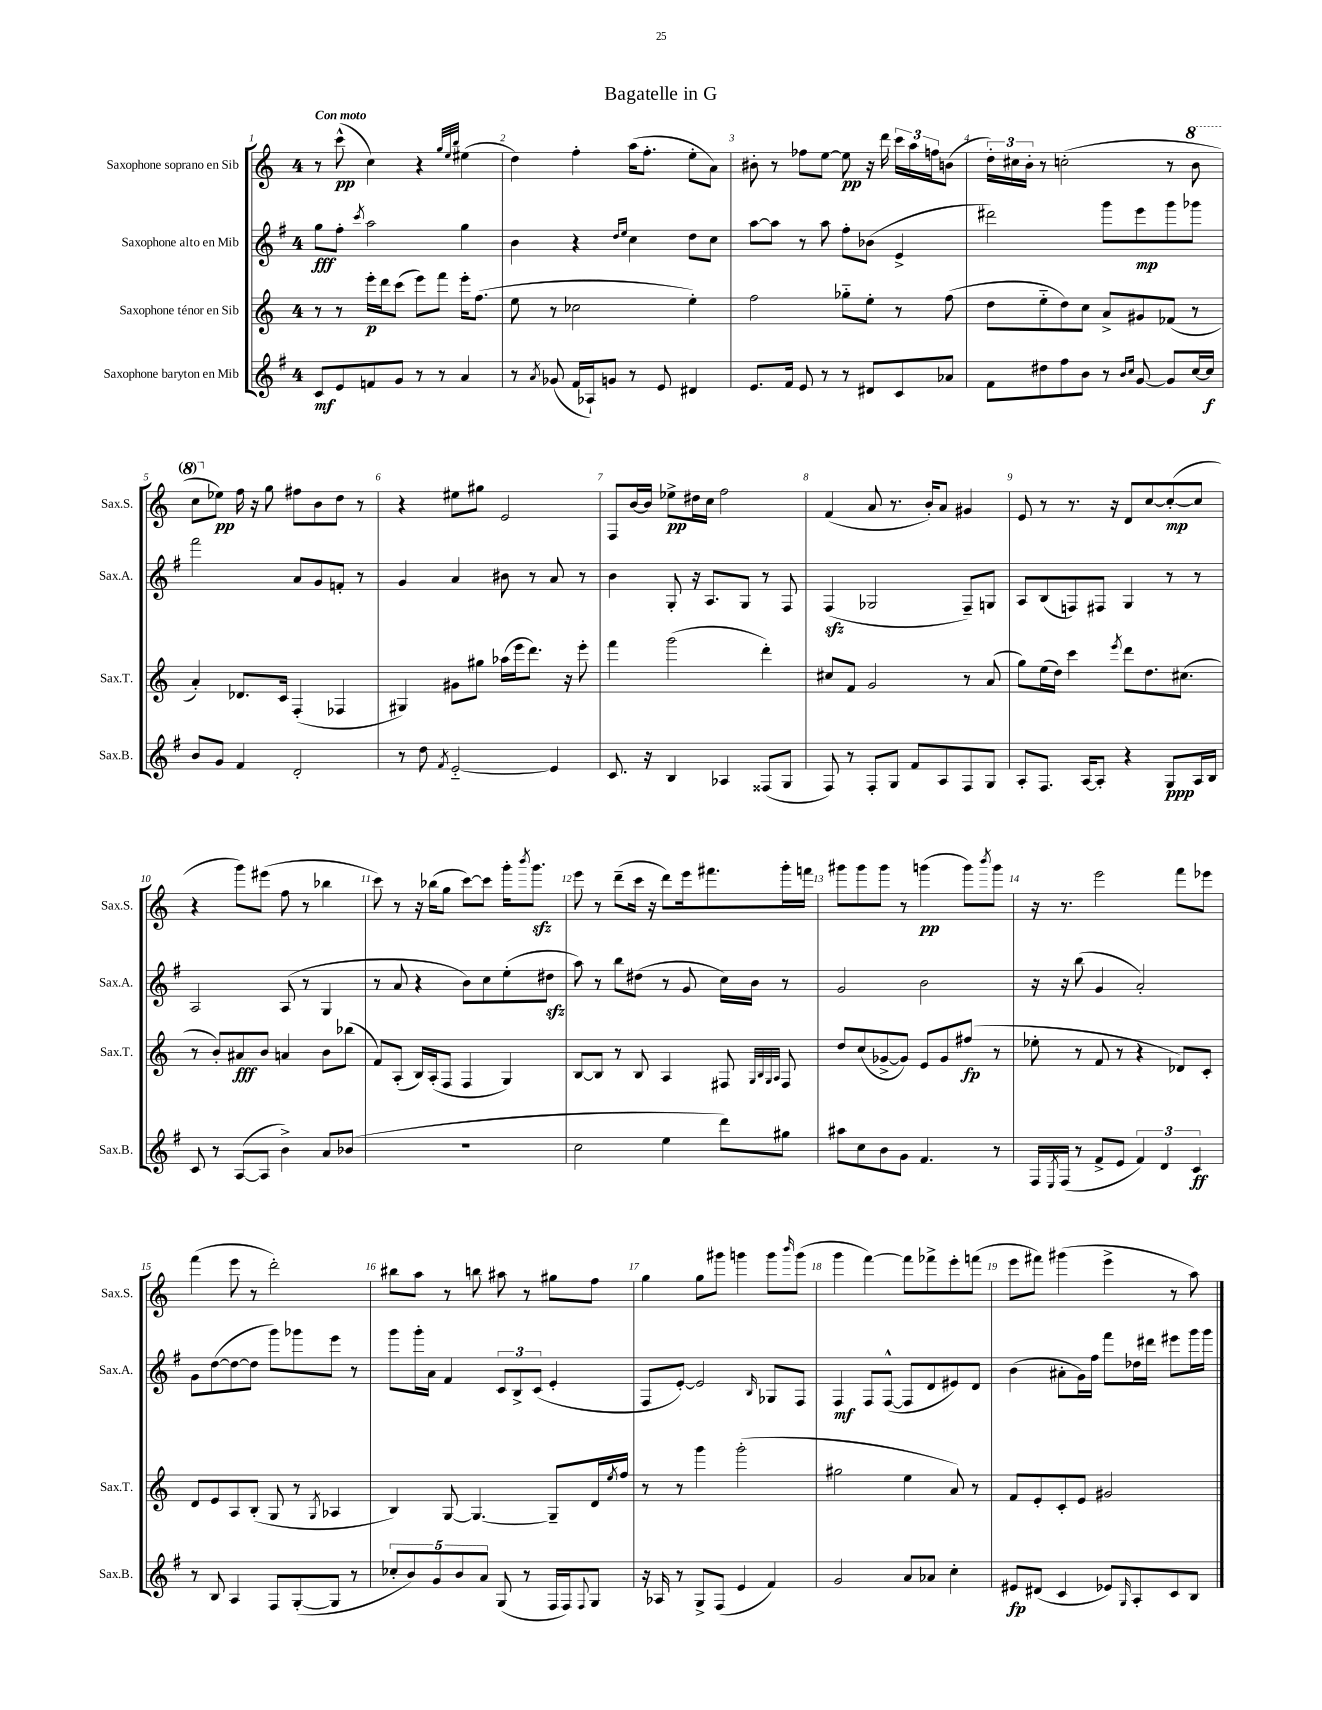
\header { title = "Bagatelle in G" }
<<
\new StaffGroup <<
\new Staff = "s0" \with { instrumentName = "Saxophone soprano en Sib" shortInstrumentName = "Sax.S." } {
    \clef treble \key c \major \once \override Staff.TimeSignature.style = #'single-digit \time 4/4 \tempo "Con moto"
    r8 c'''8-^\pp( c''4) r4 \grace { g''32 e''32 b''32 } eis''4( |
    d''4) f''4-. a''16( f''8.-. e''8-. a'8) |
    bis'8-. r8 fes''8 e''8~ e''8\pp r16 d'''16 \tuplet 3/2 { c'''16 a''16 f''16 } b'8( |
    \tuplet 3/2 { d''16-.) cis''16 b'16-. } r8 c''2-.( r8 \ottava #1 b''8 |
    c'''8 \ottava #0 ees''8\pp) f''16 r16 g''8 fis''8 b'8 d''8 r8 |
    r4 eis''8 gis''8 e'2 |
    f8 b'16~ b'16 ees''8->\pp dis''16 c''16 f''2 |
    f'4( a'8 r8. b'16-.) a'8 gis'4 |
    e'8 r8 r8. r16 d'8 c''8~ c''8~-.\mp( c''8 |
    r4 g'''8) eis'''8( f''8 r8 bes''4 |
    c'''8) r8 r16 bes''16( g''8 c'''8~) c'''8 g'''16-. \acciaccatura { b'''8 } g'''8.\sfz |
    e'''8 r8 d'''8--( c'''16 r16 d'''8) e'''16 fis'''8. g'''16-. f'''16 |
    gis'''8 gis'''8 gis'''8 r8 g'''4\pp( g'''8) \acciaccatura { b'''8 } g'''8 |
    r16 r8. e'''2 f'''8 ees'''8 |
    f'''4( e'''8 r8 d'''2-.) |
    bis''8 a''8 r8 b''8 ais''8 r8 gis''8 f''8 |
    g''4 g''8 gis'''8 g'''4 g'''8 \grace { b'''16 } g'''8( |
    g'''4 f'''4~) f'''8 fes'''8-> e'''8-. f'''8( |
    e'''8 fis'''8) gis'''4( e'''4-> r8 a''8) \bar "|." |
}
\new Staff = "s1" \with { instrumentName = "Saxophone alto en Mib" shortInstrumentName = "Sax.A." } {
    \clef treble \key g \major \once \override Staff.TimeSignature.style = #'single-digit \time 4/4
    g''8\fff fis''8-. \acciaccatura { c'''8 } a''2 g''4 |
    b'4 r4 \grace { d''16 e''16 } c''4 d''8 c''8 |
    a''8~ a''8 r8 a''8 fis''8-. bes'8( e'4-> |
    dis'''2) g'''8 e'''8\mp g'''8 ges'''8 |
    fis'''2 a'8 g'8 f'8-. r8 |
    g'4 a'4 bis'8 r8 a'8 r8 |
    b'4 g8-. r16 a8. g8 r8 fis8 |
    fis4\sfz( ges2 fis8--) g8 |
    a8 b8( f8) fis8 g4 r8 r8 |
    a2 a8( r8 g4 |
    r8 a'8 r4 b'8) c''8 e''8-.( dis''8\sfz |
    a''8) r8 b''8 dis''8( r8 g'8 c''16) b'16 r8 |
    g'2 b'2 |
    r16 r16 b''8( g'4 a'2-.) |
    g'8 d''8~( d''8~ d''8 g'''8) ges'''8 e'''8 r8 |
    g'''8 g'''16-. a'16 fis'4 \tuplet 3/2 { c'8 b8-> c'8( } e'4-. |
    fis8 e'8~-.) e'2 \grace { b16 } ges8 fis8 |
    fis4\mf fis8 fis8~-^( fis8 d'8 eis'8) d'8 |
    b'4( ais'8-. g'16) fis''16 fis'''8 des''16 dis'''16 eis'''8 g'''16 g'''16 \bar "|." |
}
\new Staff = "s2" \with { instrumentName = "Saxophone ténor en Sib" shortInstrumentName = "Sax.T." } {
    \clef treble \key c \major \once \override Staff.TimeSignature.style = #'single-digit \time 4/4
    r8 r8 e'''16-.\p d'''16 c'''8( e'''8) f'''8 e'''16-. f''8.( |
    e''8 r8 ces''2 e''4-.) |
    f''2 ges''8-_ e''8-. r8 f''8( |
    d''8 e''8-_ d''8) c''8 a'8-> gis'8 fes'8( r8 |
    a'4-.) des'8. c'16 f4-.( fes4 |
    gis4) gis'8 gis''8 aes''16( e'''16 d'''8.) r16 e'''8-. |
    f'''4 g'''2( d'''4-.) |
    cis''8 f'8 g'2 r8 a'8( |
    g''8) e''16( d''16) c'''4 \acciaccatura { e'''8 } d'''8 d''8. cis''8.( |
    r8 b'8-.) ais'8\fff b'8 a'4 b'8 bes''8( |
    f'8) a8-.( b16) a16-.( f8 f4 g4) |
    b8~ b8 r8 b8 a4 fis8 \grace { g32 b32 g32 a32 } fis8 |
    d''8 c''8( ges'8~-> ges'8) e'8 ges'8 fis''8\fp( r8 |
    ees''8-. r8 f'8 r8 r4 des'8) c'8-. |
    d'8 e'8 a8 b8-.( g8 r8 \acciaccatura { g8 } aes4 |
    b4) g8~ g4.~ g8-- d'16 \acciaccatura { e''8 } f''16 |
    r8 r8 g'''4 g'''2-.( |
    gis''2 e''4 a'8) r8 |
    f'8 e'8-. c'8-. e'8 gis'2 \bar "|." |
}
\new Staff = "s3" \with { instrumentName = "Saxophone baryton en Mib" shortInstrumentName = "Sax.B." } {
    \clef treble \key g \major \once \override Staff.TimeSignature.style = #'single-digit \time 4/4
    c'8\mf e'8 f'8 g'8 r8 r8 a'4 |
    r8 \acciaccatura { a'8 } ges'8( fis'16 aes16-!) g'8 r8 e'8 dis'4 |
    e'8. fis'16 e'8 r8 r8 dis'8 c'8 aes'8 |
    fis'8 dis''8 fis''8 b'8 r8 \grace { b'16 c''16 } g'8~ g'8 c''16~ c''16\f |
    b'8 g'8 fis'4 d'2-. |
    r8 d''8 \acciaccatura { fis'8 } e'2~-_ e'4 |
    c'8. r16 b4 aes4 fisis8( g8 |
    fis8) r8 fis8-. g8 fis'8 a8 fis8 g8 |
    a8-. fis8. a16~ a8-. r4 g8\ppp a16 b16 |
    c'8 r8 a8~( a8 b'4->) a'8 bes'8( |
    R1 |
    c''2 e''4 d'''8) gis''8 |
    ais''8 c''8 b'8 g'8 fis'4. r8 |
    fis16 \acciaccatura { e8 } fis16( r8 fis'8-> e'8 \tuplet 3/2 { fis'4) d'4 c'4\ff } |
    r8 b8 a4 fis8 g8~-.( g8 r8 |
    \tuplet 5/4 { ces''8-. b'8) g'8 b'8 a'8 } g8( r8 fis16 fis16) \appoggiatura { fis8 } g8 |
    r16 aes16 r8 g8-> fis8( e'4 fis'4) |
    g'2 a'8 aes'8 c''4-. |
    eis'8\fp dis'8( c'4 ees'8) \grace { g16 } a8-. c'8 b8 \bar "|." |
}
>>
>>
\layout { \context { \Score \override BarNumber.break-visibility = ##(#f #t #t) barNumberVisibility = #all-bar-numbers-visible } }
